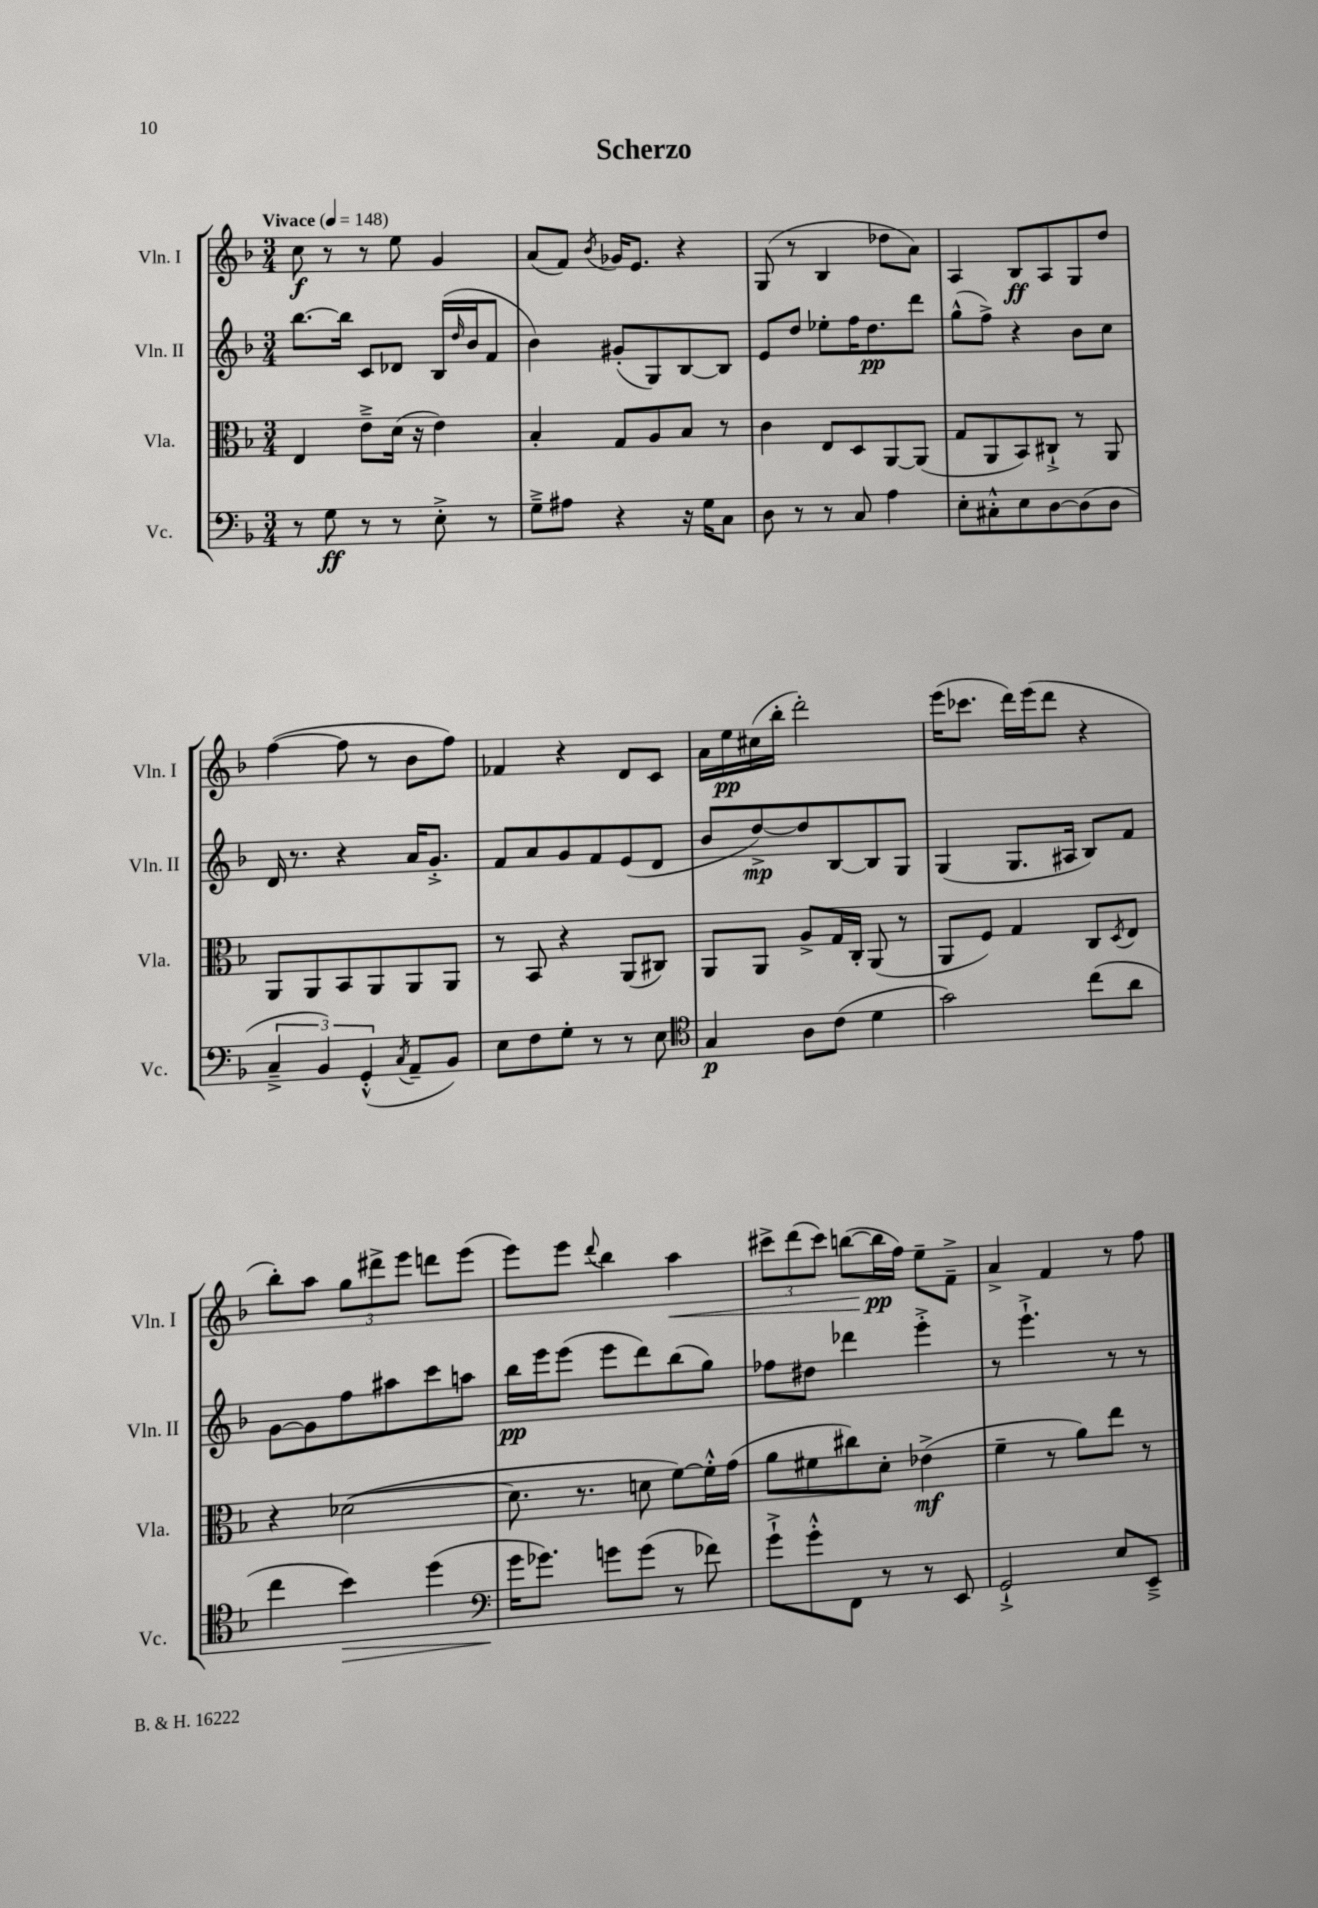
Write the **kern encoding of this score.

**kern	**kern	**kern	**kern
*staff4	*staff3	*staff2	*staff1
*clefF4	*clefC3	*clefG2	*clefG2
*k[b-]	*k[b-]	*k[b-]	*k[b-]
*M3/4	*M3/4	*M3/4	*M3/4
*MM148	*MM148	*MM148	*MM148
8r	4E	[8.bb-	8cc
8G	.	.	8r
.	.	16bb-]	.
8r	8e~^	8c	8r
8r	(16d	8d-	8ee
.	16r	.	.
8E'^	4e)	(16B-	4g
.	.	16qqdd	.
.	.	16b-	.
8r	.	8f	.
=	=	=	=
8G~^	4B-'	4b-)	(8a
8A#	.	.	8f)
.	.	.	8qb-
4r	8G	(8g#'	16g-
.	.	.	8.e
.	8A	8G)	.
16r	8B-	[8B-	4r
16G	.	.	.
8C	8r	8B-]	.
=	=	=	=
8D	4c	8e	(8G
8r	.	8dd	8r
8r	8E	8ee-'	4B-
8C	8D	16ff	.
.	.	8.dd	.
4A	[8AA	.	8dd-
.	(8AA]	8ddd	8a)
=	=	=	=
8E'	8G	(8gg^^	4A
8C#'^^	8AA	8ff^)	.
8E	8BB-)	4r	8B-
[8D	8C#`^	.	8A
(8D]	8r	8b-	8G
8D	8AA	8cc	8dd
=	=	=	=
6C~^	8AA	16d	([4ff
.	.	8.r	.
.	8AA	.	.
6BB-)	.	.	.
.	8BB-	4r	8ff]
(6GG'^^	.	.	.
.	8AA	.	8r
8qC	.	.	.
8AA~	8AA	16a	8b-
.	.	8.g'^	.
8BB-)	8AA	.	8ff)
=	=	=	=
8E	8r	8f	4f-
8F	8BB-	8a	.
8G'	4r	8g	4r
8r	.	8f	.
8r	(8AA	(8e	8d
8E	8C#)	8d	8c
=	=	=	=
*clefC4	*	*	*
4G	8AA	8b-	16a
.	.	.	16ee
.	8AA	[8dd^)	(16cc#
.	.	.	16bb-'
8A	8A^	8dd]	2ddd')
(8c	16G	[8B-	.
.	16C'	.	.
4d	(8AA	8B-]	.
.	8r	8G	.
=	=	=	=
2g)	8AA	(4G	(16eee
.	.	.	8.ccc-
.	8F)	.	.
.	4G	8.G	16ddd)
.	.	.	(16eee
.	.	.	8ddd
.	.	16A#	.
(8cc	8C	8B-)	4r
.	8qD	.	.
8a	8E	8f	.
=	=	=	=
4cc	4r	[8g	8bb-')
.	.	8g]	8aa
4b-)	([2d-	8ff	12gg
.	.	.	12ddd#^
.	.	8aa#	.
.	.	.	12eee
(4dd	.	8ccc	8ddd
.	.	8aa	(8eee
=	=	=	=
*clefF4	*	*	*
16g	8.d-]	16bb-	8eee)
8.g-)	.	16eee	.
.	.	(8eee	8eee
.	8.r	.	.
.	.	.	8qqddd
8g	.	8eee	4bb-
(8g	8d	8ddd)	.
8r	[8f)	(8bb-	4aa
8f-)	16f'^^]	8gg)	.
.	(16g	.	.
=	=	=	=
8g`^	8a	8ff-	12ccc#^
.	.	.	(12ddd
8g'^^	8f#	8dd#	.
.	.	.	12ccc#)
8FF	8cc#)	4ddd-	([8bb
8r	8d'	.	16bb]
.	.	.	16ff)
8r	(4e-^	4eee'^	8ee~
8EE	.	.	8f~^
=	=	=	=
2GG`^	4f~	8r	4a^
.	.	4.eee`^	.
.	8r	.	4f
.	8a)	.	.
8E	8ee	8r	8r
8EE~^	8r	8r	8ff
==	==	==	==
*-	*-	*-	*-
